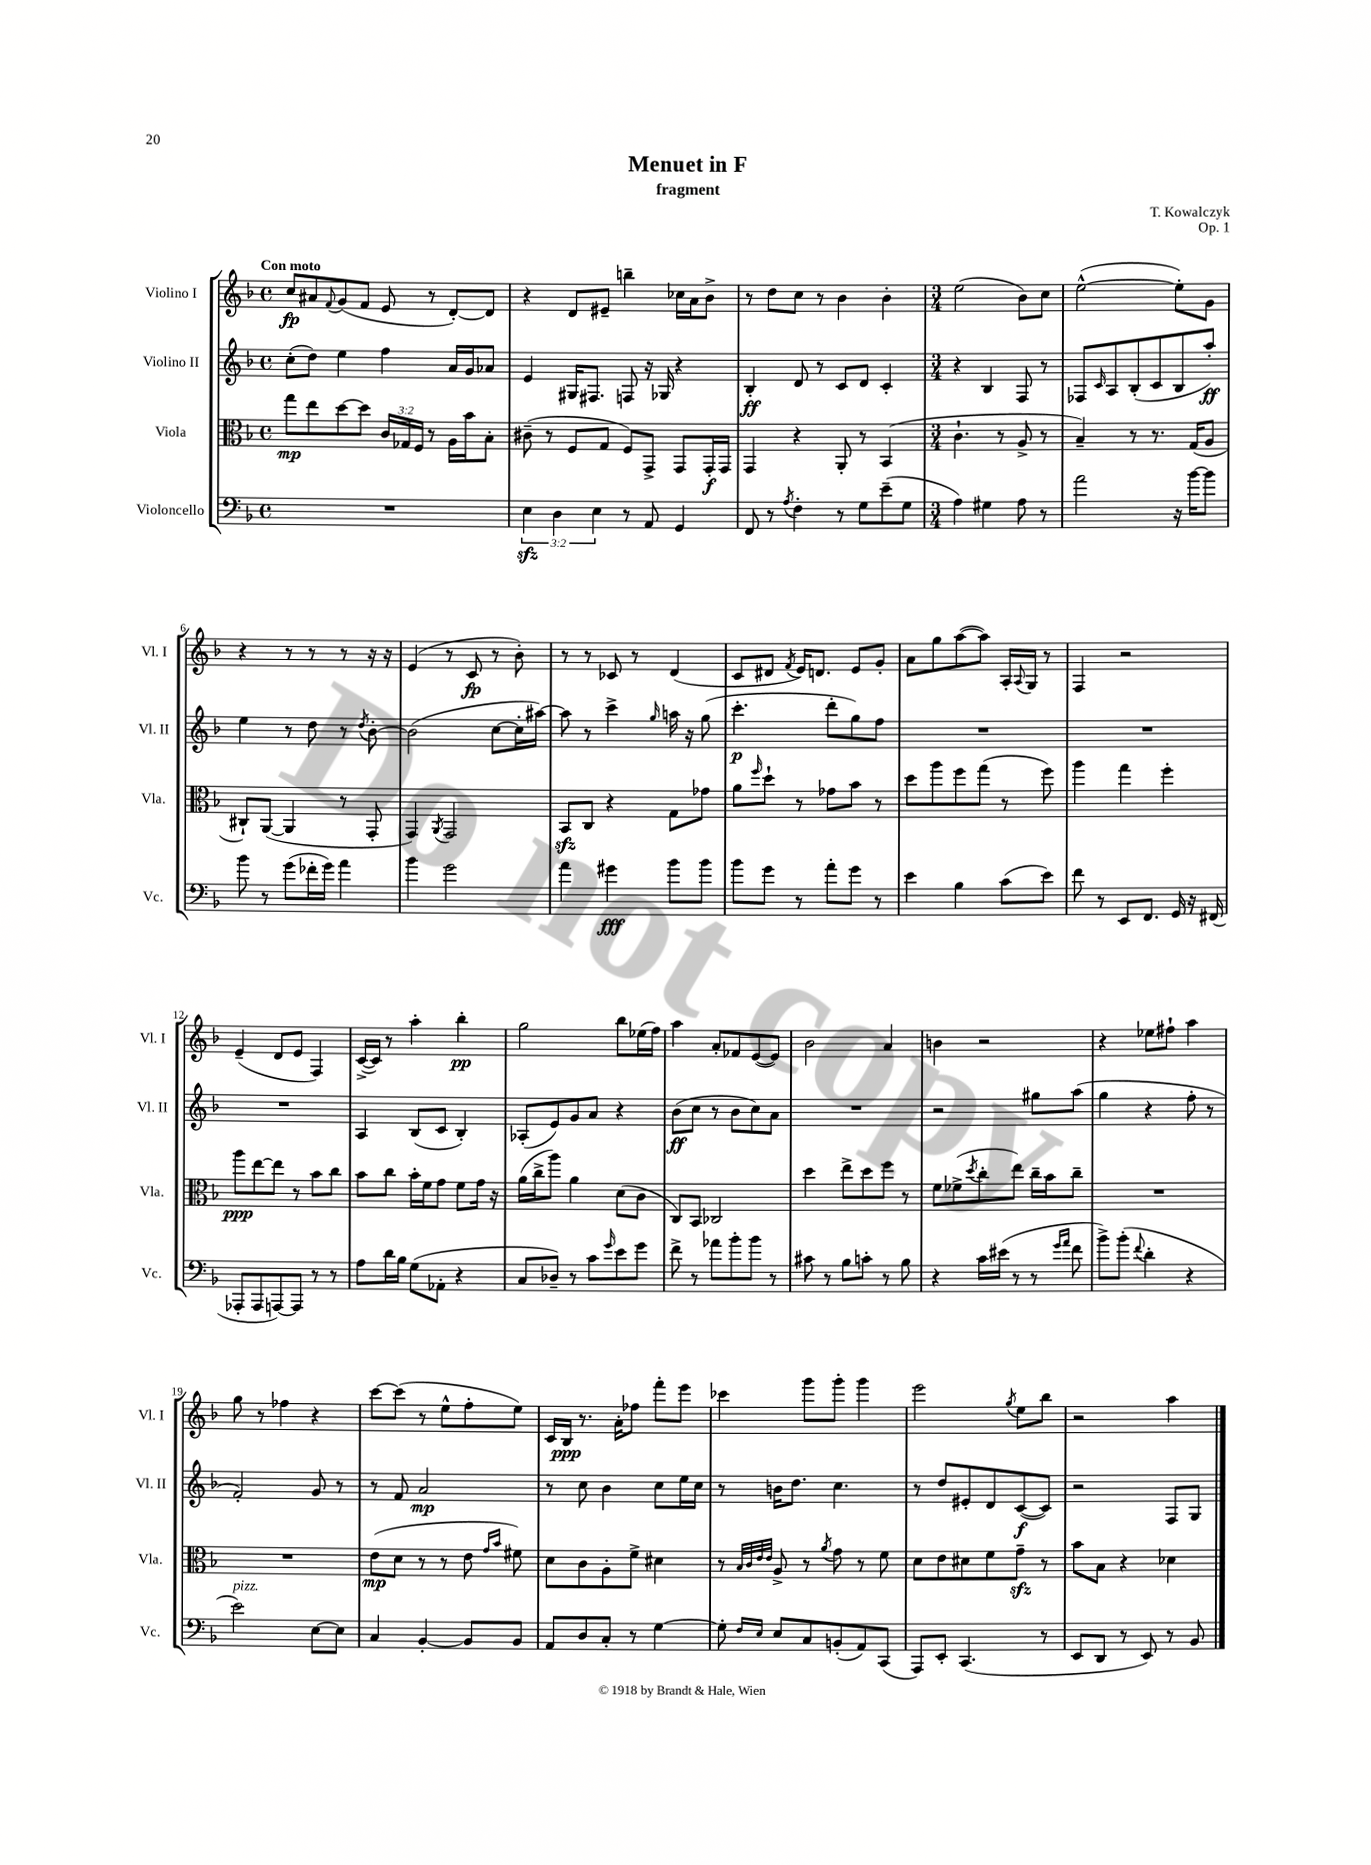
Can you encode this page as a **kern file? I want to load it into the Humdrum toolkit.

**kern	**kern	**kern	**kern
*staff4	*staff3	*staff2	*staff1
*clefF4	*clefC3	*clefG2	*clefG2
*k[b-]	*k[b-]	*k[b-]	*k[b-]
*M4/4	*M4/4	*M4/4	*M4/4
*met(c)	*met(c)	*met(c)	*met(c)
1r	8gg\L	(8cc'\L	8cc/L
.	8ee\	8dd\J)	8a#/
.	.	.	8qqf/
.	[8dd\	4ee\	(8g/
.	8dd\]J	.	8f/J
.	24c/LL	4ff\	8e/
.	24G-/	.	.
.	24F/JJ	.	.
.	8r	.	8r
.	16A\LL	16a/LL	[8d'/L)
.	16b-\J	16g/J	.
.	8B-'\J	8a-/J	8d/]J
=	=	=	=
6E\	(8c#~\	4e/	4r
.	8r	.	.
6D\	.	.	.
.	8F/L	16G#/LK	8d/L
.	.	8.F#/J	.
6E\	.	.	.
.	8G/J	.	8e#~/J
8r	8F/L)	8F/	4bb~\
8AA/	8GG^/J	16r	.
.	.	16G-/	.
4GG/	8GG/L	4r	16cc-\LL
.	.	.	16a\J
.	16GG'/L	.	8b-^\J
.	16GG/JJ	.	.
=	=	=	=
8FF/	4GG/	4B-'/	8r
8r	.	.	8dd\L
8qA/	.	.	.
4F'\	4r	8d/	8cc\J
.	.	8r	8r
8r	8AA'/	8c/L	4b-\
8G\L	8r	8d/J	.
(8e~\	(4BB-/	4c'/	4b-'\
8G\J	.	.	.
=	=	=	=
*M3/4	*M3/4	*M3/4	*M3/4
4A\)	4.c`\	4r	(2ee\
4G#\	.	4B-/	.
.	8r	.	.
8A\	8A^/	8F/	8b-\L)
8r	8r	8r	8cc\J
=	=	=	=
2a\	4B-~/)	8F-/L	([2ee^^\
.	.	16qqc/	.
.	.	8A/	.
.	8r	(8B-'/	.
.	8.r	8c/	.
16r	.	8B-/	8ee'\]L)
[16b-\LK	(16G/LK	.	.
8b-\]J	8A/J	8aa'/J)	8g\J
=	=	=	=
8b-\	8C#`/L)	4ee\	4r
8r	([8AA/J	.	.
(8g\L	4AA/]	8r	8r
16f-'\L	.	8dd\	8r
16g\JJ)	.	.	.
4a\	8r	8r	8r
.	.	8qdd/	.
.	8GG'/	[8b-'\	16r
.	.	.	16r
=	=	=	=
4b-\	4GG/)	(2b-\]	(4e/
.	8qAA/	.	.
2g\	2GG/	.	8r
.	.	.	8c/
.	.	[8cc\L	8r
.	.	16cc'\]L	8b-'\)
.	.	[16aa#\JJ)	.
=	=	=	=
4a\	8BB-/L	8aa#\]	8r
.	8C/J	8r	8r
4g#\	4r	4ccc^\	8c-/
.	.	.	8r
.	.	16qqgg/	.
8b-\L	8G\L	16aa\	(4d/
.	.	16r	.
8b-\J	8g-\J	(8gg\	.
=	=	=	=
8b-\L	8a\L	4.ccc'\	8c/L
.	16qqff/	.	.
8g\J	8dd`\J	.	8d#/J
.	.	.	8qf/
8r	8r	.	16e/LK)
.	.	.	8.d/J
8a'\L	8g-\L	8ddd'\L	.
8g\J	8b-\J	8gg\)	8e/L
8r	8r	8ff\J	8g'/J
=	=	=	=
4e\	8dd\L	2.r	8a\L
.	8aa\	.	8gg\
4B-\	8ff\	.	([8aa\
.	(8gg\J	.	8aa\]J)
(8c\L	8r	.	16A'/LL
.	.	.	8qqA/
.	.	.	16G/JJ
8e\J)	8ff\)	.	8r
=	=	=	=
8f\	4aa\	2.r	4F/
8r	.	.	.
8EE/L	4gg\	.	2r
8.FF/J	.	.	.
.	4ff'\	.	.
16GG/	.	.	.
16r	.	.	.
(16FF#/	.	.	.
=	=	=	=
8AAA-'/L	8aa\L	2.r	(4e~/
8AAA-/	[8ee\	.	.
[8AAA/)	8ee\]J	.	8d/L
8AAA/]J	8r	.	8e/J
8r	8b-\L	.	4F/)
8r	8cc\J	.	.
=	=	=	=
8A\L	8b-\L	4A/	([16c^/LL
.	.	.	16c/]JJ)
16d\L	8cc\J	.	8r
16B-\JJ	.	.	.
(8G\L	16b-'\LL	(8B-/L	4aa'\
.	16f\J	.	.
8AA-'\J	8g\J	8c/J	.
4r	8f\L	4B-'/)	4bb-'\
.	16g\Jk	.	.
.	16r	.	.
=	=	=	=
8C/L	(16a\LL	(8A-'/L	2gg\
.	16cc^\J	.	.
8D-~/J)	8aa\J)	8e/)	.
8r	4a\	8g/	.
8c\L	.	8a/J	.
16qqg/	.	.	.
8e\	(8d\L	4r	8bb-\L
8g\J	8c\J	.	(16ee-\L
.	.	.	16ff\JJ)
=	=	=	=
8f^\	8C/L)	(8b-\L	4aa\
8r	8BB-/J	8cc\J	.
8a-\L	2C-/	8r	8a'/L
8b-'\	.	8b-\L	8f-/
8b-\J	.	8cc\)	([8e/
8r	.	8a\J	8e/]J)
=	=	=	=
8c#\	4dd\	2.r	2b-\
8r	.	.	.
8B-\L	8ee^\L	.	.
8c'\J	8dd\	.	.
8r	8ff\J	.	4a/
8B-\	8r	.	.
=	=	=	=
4r	8f\L	2r	4b\
.	(8f-^\	.	.
.	8qdd/	.	.
16c\LL	8cc'\	.	2r
(16e#\JJ	.	.	.
8r	8ee\J)	.	.
8r	16cc~\LL	8gg#\L	.
.	16b-\J	.	.
16qqg/LL	.	.	.
16qqa/JJ	.	.	.
8f\	8cc~\J	(8aa\J	.
=	=	=	=
8b-^\L)	2.r	4gg\	4r
(8b-'\J	.	.	.
8qqf/	.	.	.
4d'\	.	4r	8ee-\L
.	.	.	8ff#`\J
4r	.	8ff'\	4aa\
.	.	8r	.
=	=	=	=
2e\)	2.r	2f'/)	8gg\
.	.	.	8r
.	.	.	4ff-\
[8E\L	.	8g/	4r
8E\]J	.	8r	.
=	=	=	=
4C/	(8e\L	8r	[8ccc\L
.	8d\J	8f/	(8ccc\]J
[4BB-'/	8r	2a/	8r
.	8r	.	8ee^^\L
8BB-/]L	8e\	.	8ff'\
.	16qqg/LL	.	.
.	16qqb-/JJ	.	.
8BB-/J	8f#\)	.	8ee\J)
=	=	=	=
8AA/L	8d\L	8r	16c/LL
.	.	.	16B-/JJ
8D/	8c\	8cc\	8.r
8C'/J	8A'\	4b-\	.
.	.	.	16a'\LK
8r	8f^\J	.	8ff-\J
[4G\	4d#\	8cc\L	8fff'\L
.	.	16ee\L	8eee\J
.	.	16cc\JJ	.
=	=	=	=
8G'\]	8r	8r	4ccc-\
.	32qqB-/LLL	.	.
.	32qqc/	.	.
16qqF/LL	32qqe/	.	.
16qqE/JJ	32qqe/JJJ	.	.
8E/L	8A^/	16b\LK	.
.	.	8.dd\J	.
8C/	8r	.	8ggg\L
.	8qa/	.	.
(8BB'/	8g\	4.cc\	8ggg'\J
8AA/)	8r	.	4ggg\
(8CC/J	8f\	.	.
=	=	=	=
8AAA/L)	8d\L	8r	2eee\
8EE'/J	8e\	8dd/L	.
(4.CC/	8d#\	8e#'/	.
.	8f\	8d/	.
.	.	.	8qgg/
.	8g~\J	([8c/	8ee\L
8r	8r	8c/]J)	8bb-\J
=	=	=	=
8EE/L	8b-\L	2r	2r
8DD/J	8B-\J	.	.
8r	4r	.	.
8EE/)	.	.	.
8r	4d-\	8F/L	4aa\
8BB-/	.	8G/J	.
==	==	==	==
*-	*-	*-	*-
